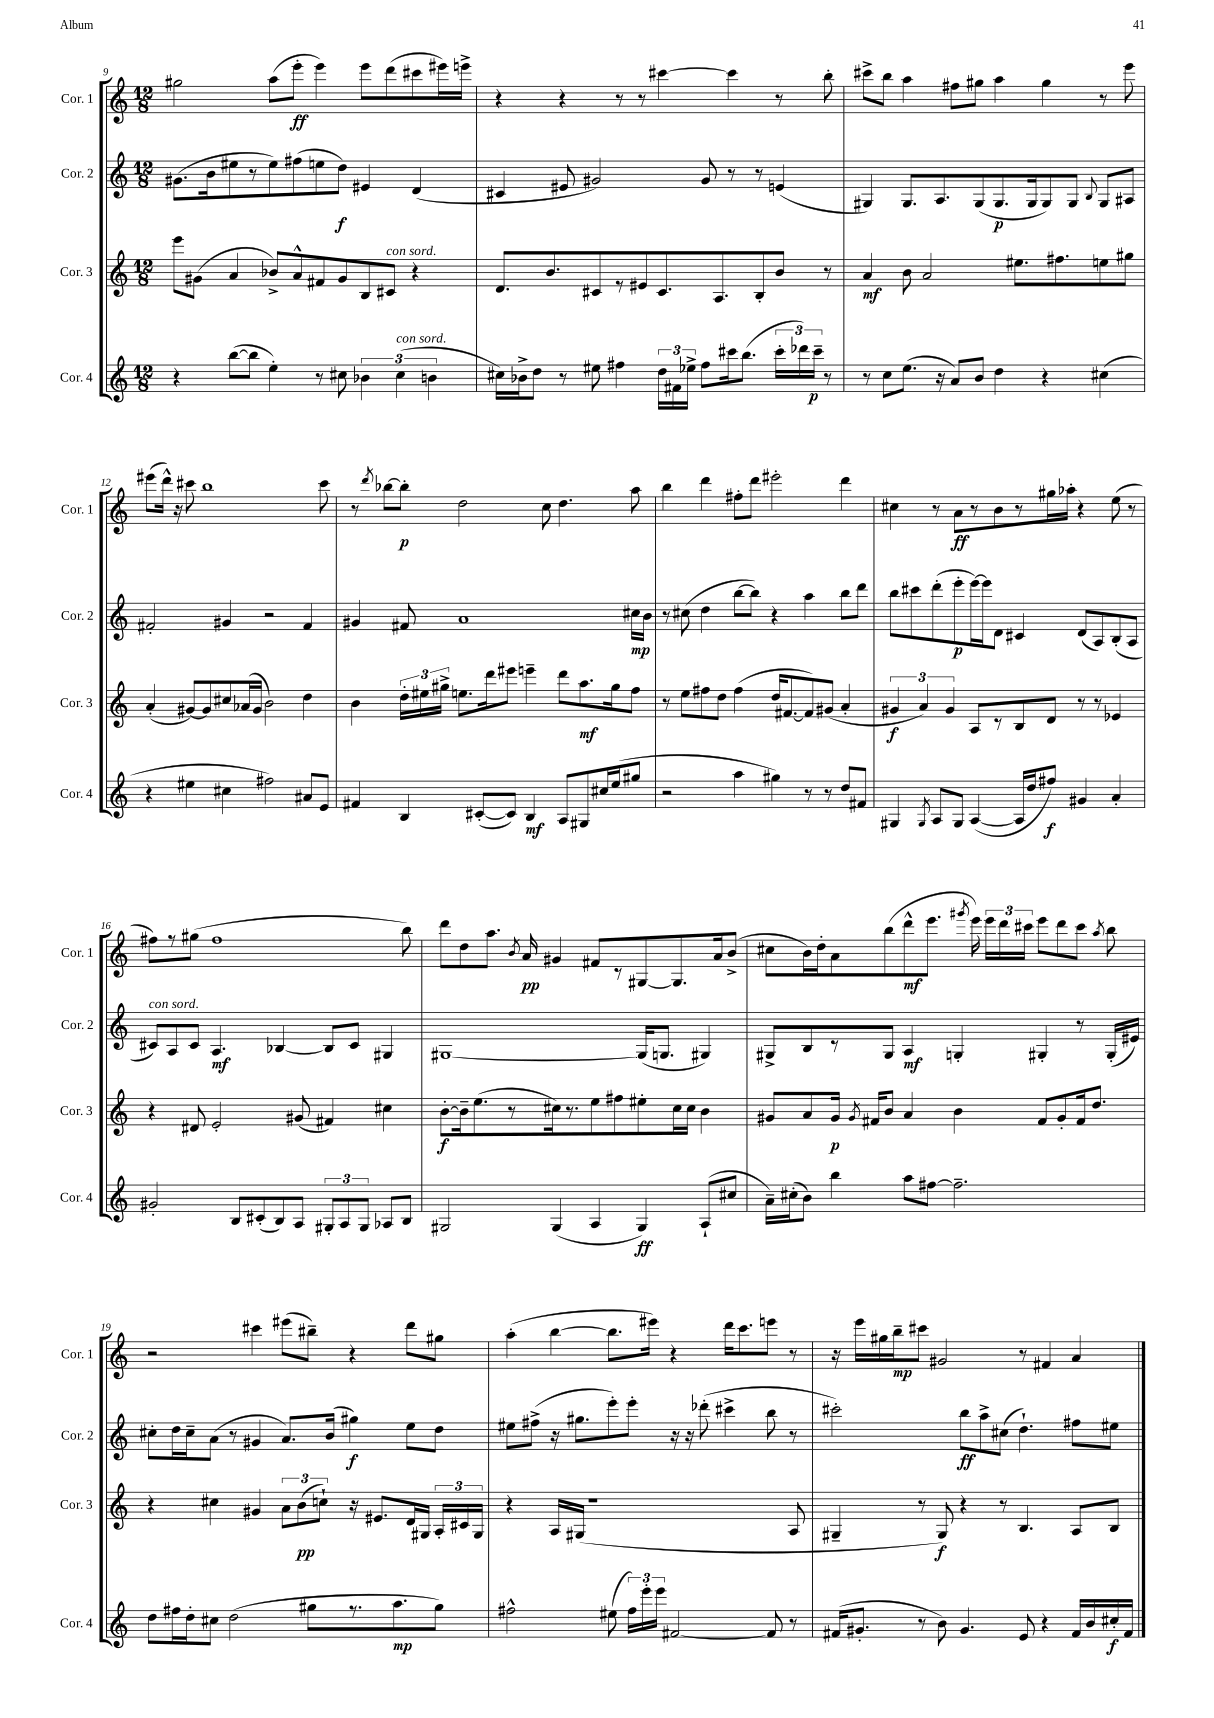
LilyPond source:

<<
\new StaffGroup <<
\new Staff = "s0" \with { instrumentName = "Cor. 1" shortInstrumentName = "Cor. 1" } {
    \clef treble \key c \major \numericTimeSignature \time 12/8
    \autoBeamOff gis''2 a''8[( e'''8]-.\ff e'''4) e'''8[ d'''8( cis'''8 eis'''16) e'''16]-> |
    r4 r4 r8 r8 cis'''4~ cis'''4 r8 b''8-. |
    cis'''8[-> b''8] a''4 fis''8[ gis''8] a''4 gis''4 r8 e'''8 |
    eis'''8[( d'''16]-^) r16 cis'''8 b''1 cis'''8 |
    r8 \acciaccatura { d'''8 } bes''8[~ bes''8]-.\p d''2 c''8 d''4. a''8 |
    b''4 d'''4 fis''8[-. d'''8] eis'''2-. d'''4 |
    cis''4 r8 a'8[\ff r8 b'8 r8 gis''16 aes''16]-. r4 e''8( r8 |
    fis''8[) r8 gis''8]( fis''1 b''8) |
    d'''8[ d''8 a''8.] \acciaccatura { b'8 } a'16\pp gis'4 fis'8[ r8 gis8~ gis8. a'16 b'8]->( |
    cis''8[ b'16) d''16-. a'8 b''8( d'''8-^\mf e'''8.] \acciaccatura { gis'''8 } e'''16) \tuplet 3/2 { e'''16[ d'''16 cis'''16] } e'''8[ d'''8 cis'''8] \acciaccatura { a''8 } b''8 |
    r2 cis'''4 eis'''8[( bis''8]--) r4 d'''8[ gis''8] |
    a''4-.( b''4~ b''8.[ eis'''16]) r4 d'''16[ c'''8. e'''8] r8 |
    r16 e'''16[ gis''16 b''16--\mp cis'''8] gis'2 r8 fis'4 a'4 \bar "|." |
}
\new Staff = "s1" \with { instrumentName = "Cor. 2" shortInstrumentName = "Cor. 2" } {
    \clef treble \key c \major \numericTimeSignature \time 12/8
    \autoBeamOff gis'8.[( b'16 eis''8 r8 eis''8) fis''8( e''8 d''8]\f) eis'4 d'4( |
    cis'4 eis'8 gis'2) gis'8 r8 r8 e'4( |
    gis4) gis8.[ a8. gis8( gis8.\p gis16 gis8) gis8] \appoggiatura { b8 } gis8[ ais8] |
    fis'2-. gis'4 r2 fis'4 |
    gis'4 fis'8 a'1 cis''16[\mp b'16] |
    r8 cis''8( d''4 b''8[~ b''8]) r4 a''4 b''8[ d'''8] |
    b''8[ cis'''8 d'''8-.( e'''8-.\p e'''16~) e'''16 d'8] cis'4 d'8[( a8) b8-.( a8] |
    cis'8[^\markup { \italic "con sord." }) a8 cis'8] a4.\mf bes4~ bes8[ cis'8] gis4 |
    gis1~ gis16[( g8.] gis4) |
    gis8[-> b8 r8 gis8] a4\mf g4-. gis4-. r8 gis16[-.( eis'16]) |
    cis''8[-. d''16 cis''16-- a'8]( r8 gis'4 a'8.[) b'16]( gis''4\f) e''8[ d''8] |
    eis''8[ fis''8]->( r16 gis''8.[ e'''8-.) e'''8]-. r16 r16 des'''8-.( cis'''4-> b''8 r8 |
    cis'''2-.) b''8[\ff a''8-> cis''8]( d''4.-!) fis''8[ eis''8] \bar "|." |
}
\new Staff = "s2" \with { instrumentName = "Cor. 3" shortInstrumentName = "Cor. 3" } {
    \clef treble \key c \major \numericTimeSignature \time 12/8
    \autoBeamOff e'''8[ gis'8]( a'4 bes'8[->) a'8-^ fis'8 gis'8 b8 cis'8]^\markup { \italic "con sord." } r4 |
    d'8.[ b'8. cis'8 r8 eis'8 cis'8. a8. b8-. b'8] r8 |
    a'4\mf b'8 a'2 eis''8.[ fis''8. e''8 gis''8] |
    a'4-.( gis'8[~) gis'8 cis''8 aes'16( gis'16] b'2) d''4 |
    b'4 \tuplet 3/2 { d''16[-. eis''16 gis''16]-> } e''8.[ d'''16 eis'''8] e'''4-- d'''8[ a''8.\mf gis''16 f''8] |
    r8 e''8[ fis''8 d''8] fis''4( d''16[ fis'8.~ fis'8) gis'8]( a'4-. |
    \tuplet 3/2 { gis'4\f a'4) gis'4 } a8[ r8 b8 d'8] r8 r8 ees'4 |
    r4 dis'8 e'2-. gis'8( fis'4) cis''4 |
    b'8[~-.\f b'16-- e''8.( r8 cis''16) r8. e''8 fis''8 eis''8-. cis''16 cis''16] b'4 |
    gis'8[ a'8 gis'16]\p \acciaccatura { gis'8 } fis'16[ b'8] a'4 b'4 fis'8[ gis'8-. fis'16 d''8.] |
    r4 cis''4 gis'4 \tuplet 3/2 { a'8[ b'8\pp( c''8]-!) } r16 eis'8.[ d'16 gis16] \tuplet 3/2 { a16[-. cis'16 gis16] } |
    r4 a16[ gis16]( r1 a8 |
    gis4-- r8 gis8\f) r4 r8 b4. a8[ b8] \bar "|." |
}
\new Staff = "s3" \with { instrumentName = "Cor. 4" shortInstrumentName = "Cor. 4" } {
    \clef treble \key c \major \numericTimeSignature \time 12/8
    \autoBeamOff r4 b''8[~( b''8] e''4-.) r8 cis''8 \tuplet 3/2 { bes'4 cis''4^\markup { \italic "con sord." }( b'4 } |
    cis''16[) bes'16-> d''8] r8 eis''8 fis''4 \tuplet 3/2 { d''16[ fis'16 ees''16]-> } fis''8[ cis'''16 b''8.]( \tuplet 3/2 { cis'''16[-. des'''16) cis'''16]--\p } r8 |
    r8 c''8[ e''8.]( r16 a'8[) b'8] d''4 r4 cis''4( |
    r4 eis''4 cis''4 fis''2) ais'8[ e'8] |
    fis'4 b4 cis'8[~-.( cis'8]) b4\mf a8[ gis8 cis''16 e''16( gis''8] |
    r2 a''4 gis''4) r8 r8 d''8[ fis'8] |
    gis4 \acciaccatura { gis8 } a8[ gis8] a4~( a16[ d''16 fis''8]\f) gis'4 a'4-. |
    gis'2-. b8[ cis'8-.( b8) a8] \tuplet 3/2 { gis8[-. a8 gis8] } aes8[ b8] |
    gis2 gis4( a4 gis4\ff) a8[-!( cis''8] |
    a'16[--) cis''16-.( b'8]) b''4 a''8[ fis''8]~ fis''2.-- |
    d''8[ fis''16 d''16-. cis''8] d''2( gis''8[ r8. a''8.\mp gis''8]) |
    fis''2-^ eis''8( \tuplet 3/2 { fis''16[) e'''16-. e'''16] } fis'2~ fis'8 r8 |
    fis'16[( gis'8.]-. r8 b'8) gis'4. e'8 r4 fis'16[ b'16 cis''16-.\f fis'16] \bar "|." |
}
>>
>>
\layout { \context { \Score currentBarNumber = #9 } }
